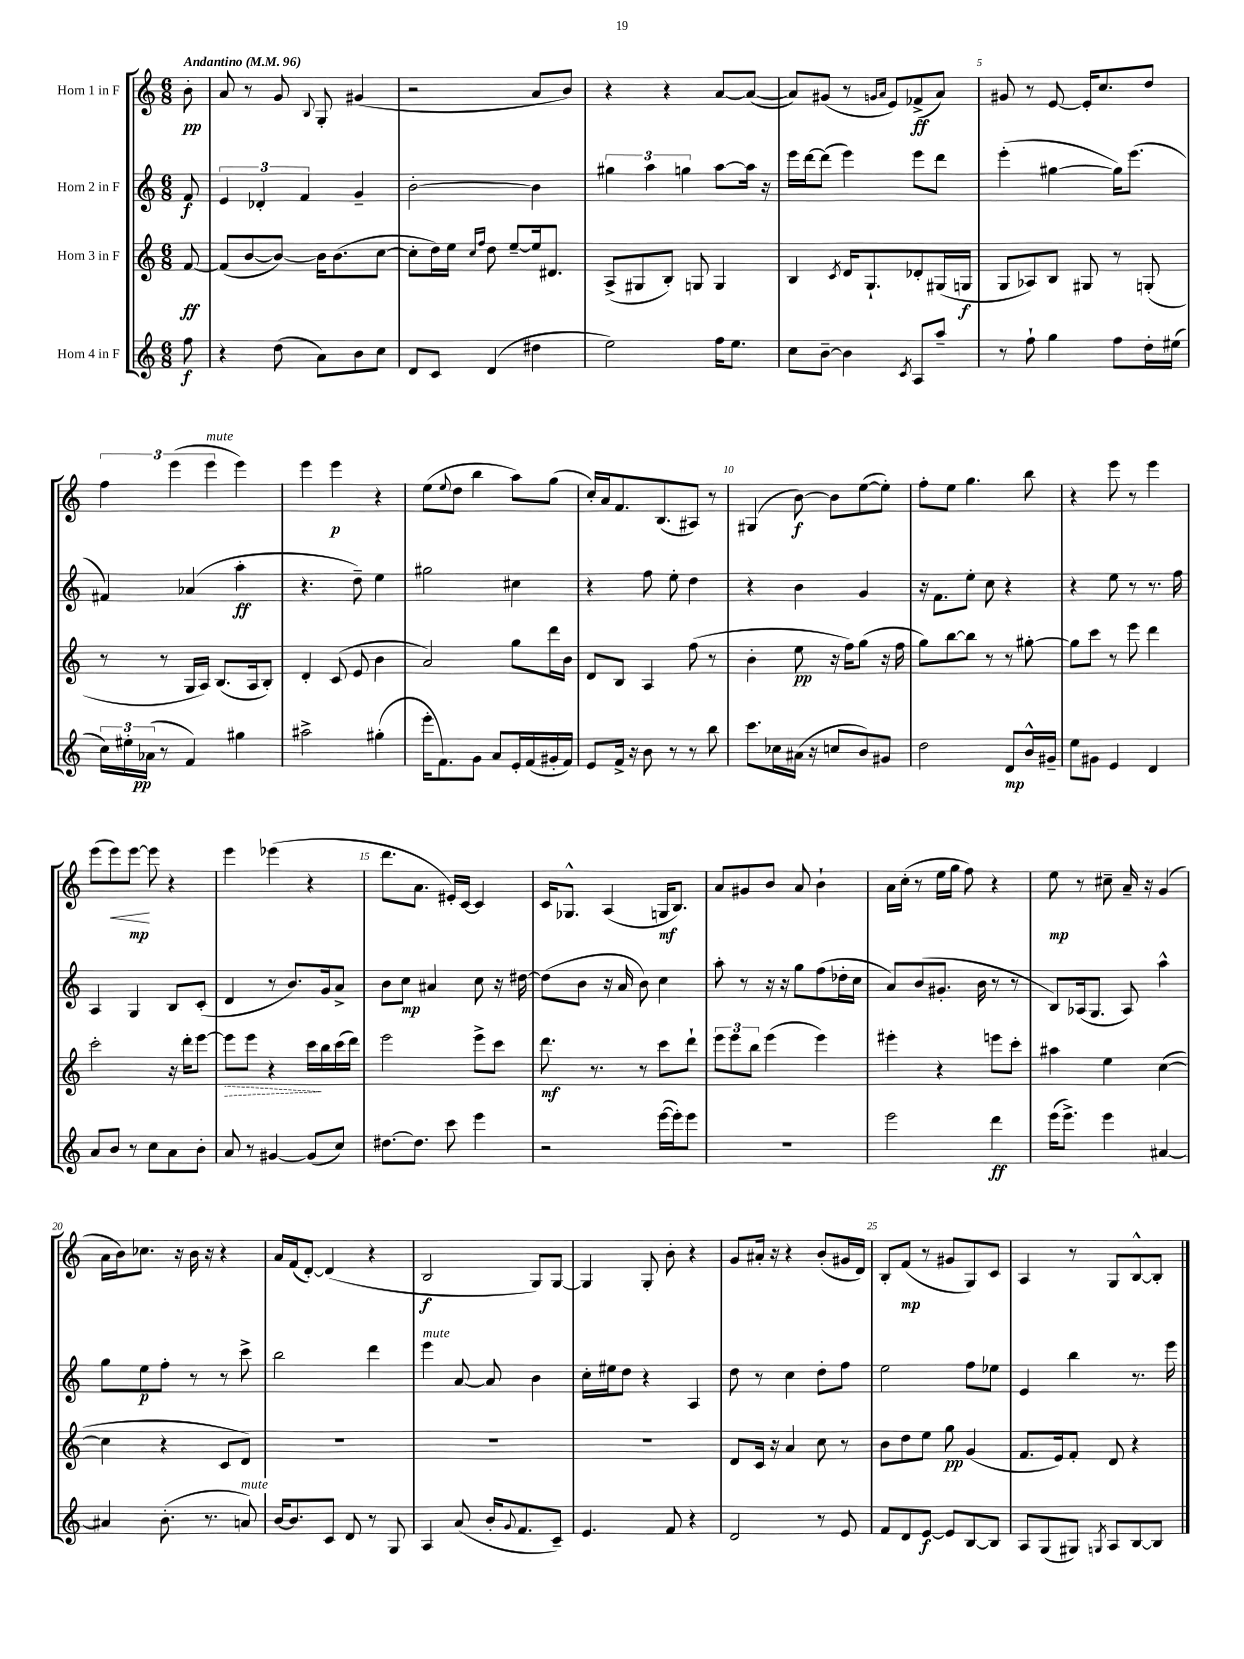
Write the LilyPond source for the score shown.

<<
\new StaffGroup <<
\new Staff = "s0" \with { instrumentName = "Horn 1 in F" } {
    \clef treble \key c \major \numericTimeSignature \time 6/8 \partial 8 \tempo "Andantino" 4 = 96
    b'8-.\pp |
    a'8 r8 g'8 \appoggiatura { b8 } g8-. gis'4( |
    r2 a'8 b'8) |
    r4 r4 a'8~ a'8~( |
    a'8) gis'8( r8 \grace { g'16 a'16 } e'8) fes'8->\ff( a'8) |
    gis'8 r8 e'8~ e'16-. c''8. d''8 |
    \tuplet 3/2 { f''4 e'''4( e'''4^\markup { \italic "mute" } } e'''4) |
    e'''4 e'''4\p r4 |
    e''8( \appoggiatura { e''8 } d''8 b''4 a''8) g''8( |
    c''16-.) a'16 f'8. b8.( ais8) r8 |
    gis4( b'8~\f) b'8 e''8~( e''8-.) |
    f''8-. e''8 g''4. b''8 |
    r4 e'''8 r8 e'''4 |
    e'''8( e'''8\<) e'''8~\mp\! e'''8 r4 |
    e'''4 ees'''4( r4 |
    d'''8. a'8. eis'16-.) c'16~ c'4 |
    c'16 ges8.-^ a4( g16\mf b8.) |
    a'8 gis'8 b'8 a'8 b'4-! |
    a'16 c''16-.( r8 e''16 g''16 f''8) r4 |
    e''8\mp r8 cis''8-- a'16-- r16 g'4( |
    a'16 b'16) ces''8. r16 b'16 r16 r4 |
    a'16 f'16( d'8~-.) d'4( r4 |
    b2\f g8) g8~ |
    g4 g8-. b'8-. r4 |
    g'8 ais'16-. r16 r4 b'8-.( gis'16 d'16) |
    b8-. f'8\mp( r8 gis'8 g8) c'8 |
    a4 r8 g8 b8~-^ b8-. \bar "|." |
}
\new Staff = "s1" \with { instrumentName = "Horn 2 in F" } {
    \clef treble \key c \major \numericTimeSignature \time 6/8 \partial 8
    f'8\f |
    \tuplet 3/2 { e'4 des'4-. f'4 } g'4-- |
    b'2~-. b'4 |
    \tuplet 3/2 { gis''4 a''4 g''4 } a''8~ a''16 r16 |
    e'''16 d'''16~ d'''8( e'''4) e'''8 d'''8 |
    e'''4-.( gis''4~ gis''16) e'''8.( |
    fis'4) aes'4( a''4-.\ff |
    r4. d''8--) e''4 |
    gis''2 cis''4 |
    r4 f''8 e''8-. d''4 |
    r4 b'4 g'4 |
    r16 f'8. e''8-. c''8 r4 |
    r4 e''8 r8 r8. f''16 |
    a4 g4 b8 c'8-.( |
    d'4 r8 b'8.) g'16 a'8-> |
    b'8 c''8\mp ais'4 c''8 r16 dis''16~ |
    dis''8( b'8 r16 a'16 b'8) c''4 |
    a''8-. r8 r16 r16 g''8 f''8( des''16-. c''16 |
    a'8) b'8( gis'8.-. b'16 r8 r8 |
    b8) aes16( g8. aes8) a''4-^ |
    g''8 e''8\p f''8-. r8 r8 c'''8-> |
    b''2 d'''4 |
    e'''4^\markup { \italic "mute" } a'8~ a'8 b'4 |
    c''16-. eis''16 d''8 r4 a4 |
    d''8 r8 c''4 d''8-. f''8 |
    e''2 f''8 ees''8 |
    e'4 b''4 r8. e'''16 \bar "|." |
}
\new Staff = "s2" \with { instrumentName = "Horn 3 in F" } {
    \clef treble \key c \major \numericTimeSignature \time 6/8 \partial 8
    f'8~\ff |
    f'8( b'8~ b'8~) b'16 b'8.( c''8~ |
    c''8-. d''16) e''16 \grace { c''16 f''16 } d''8 e''8~-- e''16 dis'8. |
    a8->( gis8 b8-.) g8 g4 |
    b4 \acciaccatura { c'8 } d'16 g8.-! des'8-. gis16( g16\f |
    g8 aes8) b8 gis8 r8 g8-.( |
    r8 r8 g16 a16) b8.( a16 b8-.) |
    d'4-. c'8( e'8 b'4 |
    a'2) g''8 d'''16 b'16 |
    d'8 b8 a4 f''8( r8 |
    b'4-. e''8\pp r16 f''16) g''8( r16 f''16 |
    g''8) b''8~ b''8 r8 r8 gis''8~-. |
    gis''8 c'''8 r8 e'''8 d'''4 |
    c'''2-. r16 d'''16-. e'''8~ |
    \once \override Hairpin.style = #'dashed-line e'''8\> e'''8 r4 c'''16\! b''16 c'''16( d'''16) |
    e'''2 e'''8-> c'''8 |
    d'''8.\mf r8. r8 c'''8 d'''8-! |
    \tuplet 3/2 { e'''8 e'''8 b''8 } e'''4( e'''4) |
    eis'''4-. r4 e'''8 c'''8-. |
    ais''4 e''4 c''4~( |
    c''4 r4 c'8 d'8) |
    R2. |
    R2. |
    R2. |
    d'8 c'16 r16 a'4 c''8 r8 |
    b'8 d''8 e''8 g''8\pp g'4( |
    f'8. e'16) f'8-. d'8 r4 \bar "|." |
}
\new Staff = "s3" \with { instrumentName = "Horn 4 in F" } {
    \clef treble \key c \major \numericTimeSignature \time 6/8 \partial 8
    f''8\f |
    r4 d''8( a'8) b'8 c''8 |
    d'8 c'8 d'4( dis''4 |
    e''2) f''16 e''8. |
    c''8 b'8~-- b'4 \acciaccatura { c'8 } a8 a''8-- |
    r8 f''8-! g''4 f''8 d''16-. eis''16( |
    \tuplet 3/2 { c''16) eis''16-. aes'16\pp( } r8 f'4) gis''4 |
    ais''2-> gis''4-.( |
    e'''16-. f'8.) g'8 a'8 e'16-. f'16( gis'16-. f'16) |
    e'8 f'16-> r16 b'8 r8 r8 b''8 |
    c'''8. ces''16 ais'16( r16 c''8 b'8) gis'8 |
    d''2 d'8\mp b'16-^ gis'16-- |
    e''8 gis'8 e'4 d'4 |
    a'8 b'8 r8 c''8 a'8 b'8-. |
    a'8 r8 gis'4~ gis'8( c''8) |
    dis''8.~ dis''8. c'''8 e'''4 |
    r2 e'''16~( e'''16-.) e'''8 |
    R2. |
    e'''2 d'''4\ff |
    e'''16( e'''8.->) e'''4 ais'4~ |
    ais'4 b'8.-.( r8. a'8^\markup { \italic "mute" }) |
    b'16~ b'8. c'8 d'8 r8 g8 |
    a4 a'8( b'16-. \appoggiatura { g'8 } f'8. c'8--) |
    e'4. f'8 r4 |
    d'2 r8 e'8 |
    f'8 d'8 e'8~\f e'8 b8~ b8 |
    a8 g8( gis8) \acciaccatura { g8 } a8 b8~ b8 \bar "|." |
}
>>
>>
\layout { \context { \Score \override BarNumber.break-visibility = ##(#f #t #t) barNumberVisibility = #(every-nth-bar-number-visible 5) } }
